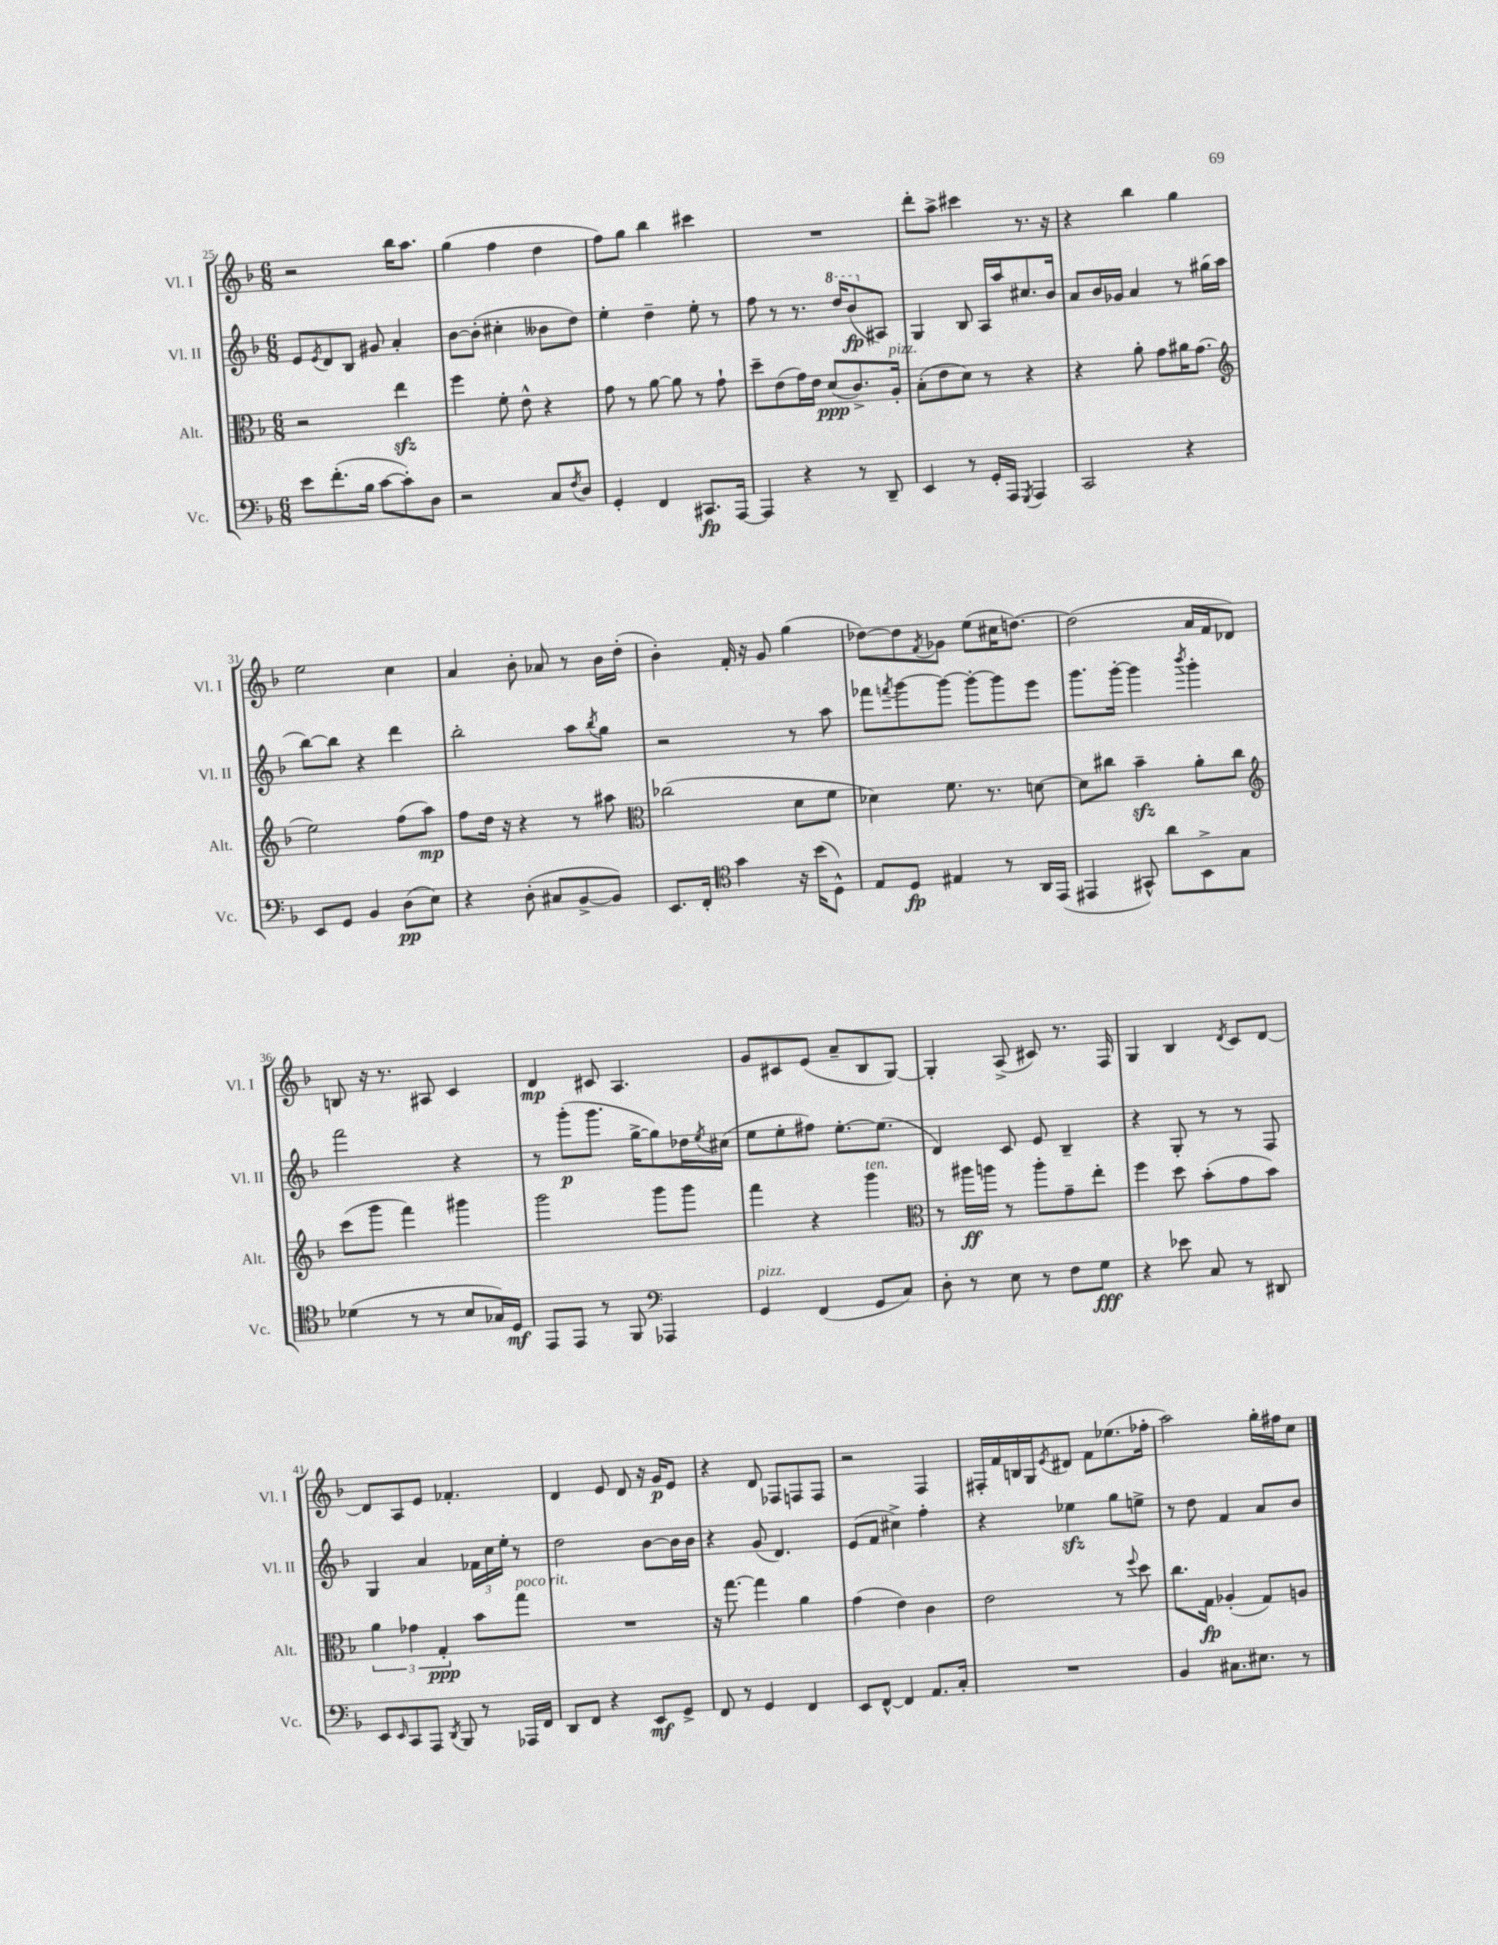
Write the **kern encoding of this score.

**kern	**kern	**kern	**kern
*staff4	*staff3	*staff2	*staff1
*clefF4	*clefC3	*clefG2	*clefG2
*k[b-]	*k[b-]	*k[b-]	*k[b-]
*M6/8	*M6/8	*M6/8	*M6/8
8e	2r	8e	2r
.	.	8qe	.
(8.f'	.	8d	.
.	.	8B-	.
16B-	.	.	.
[8c	.	8g#	.
8c'])	4ee	4a'	16bb-
.	.	.	8.aa
8D	.	.	.
=	=	=	=
2r	4ff	[8b-	(4gg
.	.	(8b-']	.
.	8f'	4cc#'	4ff
.	8e^^	.	.
8C	4r	8b--	4dd
8qF	.	.	.
8D	.	8dd)	.
=	=	=	=
4GG'	8g	4ee'	8ff)
.	8r	.	8gg
4FF	[8a	4dd~	4bb-
.	8a]	.	.
8.CC#	8r	8ee'	4ccc#
.	8g`	8r	.
[16AAA	.	.	.
=	=	=	=
4AAA]	8dd~	8ff	2.r
.	(8e	8r	.
4r	16g)	8.r	.
.	16e	.	.
.	(8d	.	.
.	.	16ddd	.
8r	8.c^)	(8bb-	.
8DD~	.	8A#)	.
.	16A'	.	.
=	=	=	=
4EE	(8B-'	4G	8ddd'
.	8e	.	8aa^
8r	8d)	8B-	4ccc#
16GG'	8r	16A	.
16AAA	.	16aa	.
8qGGG	.	.	.
4AAA	4r	8.cc#	8.r
.	.	16b-	16r
=	=	=	=
2CC	4r	8a	4r
.	.	16b-	.
.	.	16g-	.
.	8a'	4a	4bb-
.	8g	.	.
4r	16a#	8r	4gg
.	(8.g	.	.
.	.	(16gg#	.
.	.	16aa	.
=	=	=	=
*	*clefG2	*	*
8EE	2ee)	[8bb-)	2ee
8GG	.	8bb-]	.
4BB-	.	4r	.
(8D	(8ff	4ddd	4cc
8E)	8aa)	.	.
=	=	=	=
4r	8ff	2bb-'	4a
.	16dd	.	.
.	16r	.	.
(8D'	4r	.	8b-'
8C#	.	.	8a-
[8BB-^	8r	8aa	8r
.	.	8qbb-	.
8BB-])	8aa#	8gg	16b-
.	.	.	(16dd'
=	=	=	=
*	*clefC3	*	*
8.EE	(2cc-	2r	4b-')
16FF'	.	.	.
*clefC4	*	*	*
4g	.	.	16f'
.	.	.	16r
.	.	.	8g
16r	8d	8r	(4gg
(16b-	.	.	.
8D^^)	8f	8aa	.
=	=	=	=
8E	4d-)	8fff-	[8dd-)
.	.	8qfff	.
8D	.	[8ggg	8dd-]
.	.	.	8qf
4E#	8.f	8ggg_	8g-
.	.	8ggg'_	(8ee
.	8.r	.	.
8r	.	8ggg]	16cc#
.	.	.	[8.dd)
16AA	[8d	8eee	.
(16EE	.	.	.
=	=	=	=
4EE#	8d]	8.ggg	(2dd]
.	8cc#	.	.
.	.	[16ggg'	.
8GG#^^)	4b-~	4ggg]	.
8a	.	.	.
.	.	8qbbb-	.
8BB-^	8a'	4ggg'	16a
.	.	.	16f
8G	8cc#	.	8d-)
=	=	=	=
*	*clefG2	*	*
(4d-	(8ccc	2fff	8B
.	8ggg	.	16r
.	.	.	8.r
8r	4fff)	.	.
8r	.	.	8A#
8B-	4ggg#	4r	4c
16G-)	.	.	.
16D	.	.	.
=	=	=	=
8EE	2ggg	8r	4d
8EE	.	(8ggg'	.
8r	.	8.ggg	8c#
8FF	.	.	4.A
.	.	[16gg^	.
*clefF4	*	*	*
4AAA-	8ggg	8gg])	.
.	8ggg	16dd-	.
.	.	8qee	.
.	.	(16cc#	.
=	=	=	=
4GG	4fff	8ee	8g
.	.	8ee'	8c#
(4FF	4r	8ff#)	(8e
.	.	[8.ee'	8a~
8GG	4ggg	.	8B-
.	.	(8.ee]	.
8C)	.	.	[8G)
=	=	=	=
*	*clefC3	*	*
8D'	8r	4d)	4G']
8r	16aa#	.	.
.	16aa	.	.
8E	8r	8c	(8A^
8r	8aa'	8e	8c#)
8F	8g~	4B-~	8.r
8G	8ee'	.	.
.	.	.	16F
=	=	=	=
4r	4ff	4r	4G
8e-	8dd	8G'	4B-
8C	(8b-'	8r	.
.	.	.	8qd
8r	8g	8r	8c
8DD#	8b-)	8F	[8d
=	=	=	=
8EE	6a	4G	8d]
16qqEE	.	.	.
8CC	.	.	8A
.	6g-	.	.
8AAA	.	4a	8e
.	6G'	.	.
8qDD	.	.	.
8BBB-	.	.	4.f-'
8r	8b-	24f-	.
.	.	24cc	.
.	.	24ee'	.
16AAA-	8gg	8r	.
16FF	.	.	.
=	=	=	=
8DD	2.r	2dd	4d
8FF	.	.	.
4r	.	.	8e
.	.	.	8d
8EE	.	[8b-	16r
.	.	.	16g
8GG^	.	16b-]	8e
.	.	16b-	.
=	=	=	=
8FF	16r	4r	4r
.	[8.gg	.	.
8r	.	.	.
4GG	4gg]	(8g	8d
.	.	4.d)	8F-
4FF	4a	.	8F
.	.	.	8F
=	=	=	=
8EE	(4g	(8e	2r
[8FF^^	.	8f	.
4FF]	4e)	4cc#^)	.
8.AA	4c	4ff'	4F
16C'	.	.	.
=	=	=	=
2.r	2e	4r	16F#'
.	.	.	16f
.	.	.	16B
.	.	.	16G
.	.	.	8qe
.	.	4ee-	8d#
.	.	.	8f
.	8r	8gg	(8.ee-
.	8qqff	.	.
.	8dd	8ee^	.
.	.	.	16ff-'
=	=	=	=
4BB-	8.cc	8r	2aa)
.	.	8dd	.
.	16G	.	.
8.C#	(4A-'	4f	.
8.E#	.	.	.
.	8G)	8a	16gg'
.	.	.	16ff#
8r	8A	8b-	8cc
==	==	==	==
*-	*-	*-	*-
